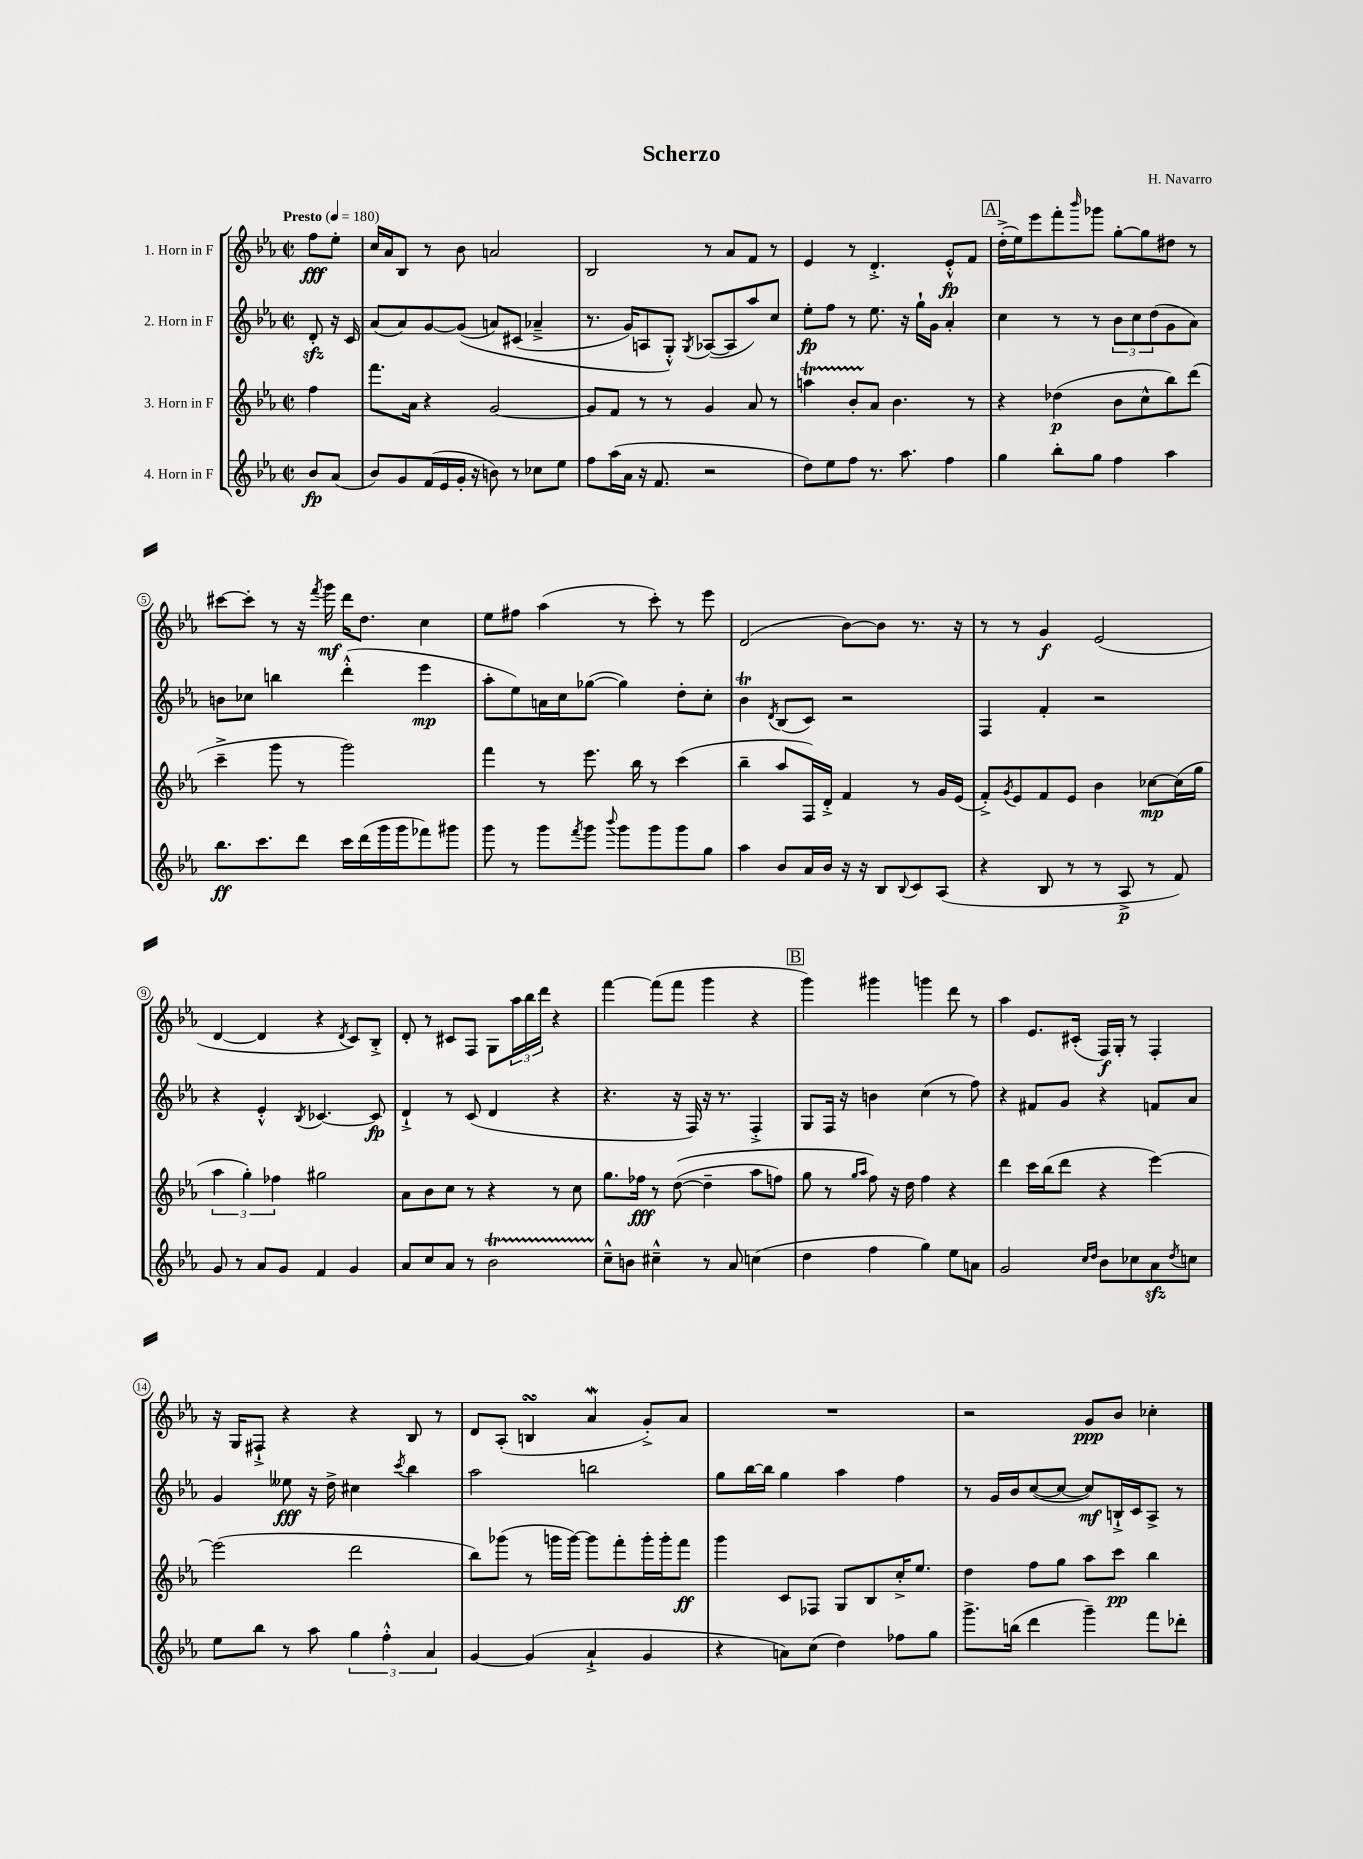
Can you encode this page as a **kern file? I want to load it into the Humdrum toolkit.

**kern	**kern	**kern	**kern
*staff4	*staff3	*staff2	*staff1
*clefG2	*clefG2	*clefG2	*clefG2
*k[b-e-a-]	*k[b-e-a-]	*k[b-e-a-]	*k[b-e-a-]
*M2/2	*M2/2	*M2/2	*M2/2
*met(c|)	*met(c|)	*met(c|)	*met(c|)
*MM180	*MM180	*MM180	*MM180
8b-	4ff	8d'	8ff
(8a-	.	16r	8ee-'
.	.	16c	.
=	=	=	=
8b-)	8.fff	(8a-	16cc
.	.	.	16a-
8g	.	8a-)	8B-
.	16a-	.	.
(16f	4r	[8g	8r
16e-	.	.	.
16g'	.	&((8g]	8b-
16r	.	.	.
8b)	[2g	8a)	2a
8r	.	(8c#	.
8cc-	.	4a-~^	.
8ee-	.	.	.
=	=	=	=
8ff	8g]	8.r	2B-
(16aa-	8f	.	.
16a-	.	16g)	.
16r	8r	8A	.
8.f	.	.	.
.	8r	8G'^^&)	.
.	.	8qG	.
2r	4g	([8A-	8r
.	.	8A-]	8a-
.	8a-	8aa-)	8f
.	8r	8cc	8r
=	=	=	=
8dd)	4aa	8ee-'	4e-
8ee-	.	8ff	.
8ff	8b-'	8r	8r
8.r	8a-	8.ee-	4.d'^
.	4.b-	.	.
8.aa-	.	16r	.
.	.	16gg`	.
.	.	16g	.
4ff	.	4a-'	8e-'^^
.	8r	.	8f
=	=	=	=
4gg	4r	4cc	(16dd'^
.	.	.	16ee-)
.	.	.	8eee-
8bb-'	(4dd-	8r	8fff'
.	.	.	16qqbbb-
8gg	.	8r	8ggg-
4ff	8b-	12b-	[8gg'
.	.	12cc	.
.	8cc^^	.	8gg]
.	.	(12dd	.
4aa-	8bb-)	8g	8dd#
.	(8ddd	8a-)	8r
=	=	=	=
8.bb-	4ccc~^	8b	[8ccc#
.	.	8cc-	8ccc#']
8.ccc	.	.	.
.	8ggg	4bb	8r
8ddd	8r	.	16r
.	.	.	8qfff
.	.	.	16ggg
16ccc	2ggg)	(4ddd'^^	16ddd
(16ddd	.	.	8.dd
16ggg	.	.	.
16ggg	.	.	.
8fff-)	.	4eee-	4cc
8ggg#	.	.	.
=	=	=	=
8ggg	4fff	8aa-'	8ee-
8r	.	8ee-)	8ff#
8ggg	8r	16a	(4aa-
.	.	16cc	.
8qfff	.	.	.
8ggg	8.eee-	([8gg-	.
8qqbbb-	.	.	.
8ggg	.	4gg-])	8r
.	16bb-	.	.
8ggg	8r	.	8ccc')
8ggg	(4ccc	8dd'	8r
8gg	.	8cc'	8eee-
=	=	=	=
4aa-	4bb-~	4b-	(2d
.	.	8qd	.
8b-	8aa-	(8B-	.
16a-	16F)	8c)	.
16b-	16d'^	.	.
16r	4f	2r	[8b-)
16r	.	.	.
8B-	.	.	8b-]
8qqB-	.	.	.
8c	8r	.	8.r
(8A-	16g	.	.
.	(16e-	.	16r
=	=	=	=
4r	8f'^)	4F	8r
.	8qg	.	.
.	8e-	.	8r
8B-	8f	4f'	4g
8r	8e-	.	.
8r	4b-	2r	(2e-
8A-^	.	.	.
8r	[8cc-	.	.
8f)	(16cc-]	.	.
.	16gg	.	.
=	=	=	=
8g	6aa-	4r	[4d
8r	.	.	.
.	6gg')	.	.
8a-	.	4e-'^^	4d]
.	6ff-	.	.
8g	.	.	.
.	.	8qB-	.
4f	2gg#	[4.c-	4r
.	.	.	8qd
4g	.	.	8c)
.	.	8c-]	8B-'^
=	=	=	=
8a-	8a-	4d`^	8d'
8cc	8b-	.	8r
8a-	8cc	8r	8c#
8r	8r	(8c	8F
2b-	4r	4d	8G
.	.	.	24aa-
.	.	.	24bb-
.	.	.	24ddd
.	8r	4r	4r
.	8cc	.	.
=	=	=	=
8cc~^^	8.gg	4.r	[4fff
8b	.	.	.
.	16ff-	.	.
4cc#~^^	8r	.	(8fff]
.	&(([8dd	16r	8fff
.	.	16F)	.
8r	4dd~]	16r	4ggg
.	.	8.r	.
8a-	.	.	.
(4cc	8aa-	4F'^	4r
.	8ff)	.	.
=	=	=	=
4dd	8gg	8G	4ggg)
.	8r	16F	.
.	.	16r	.
.	16qqgg	.	.
.	16qqaa-	.	.
4ff	8ff&)	4b	4ggg#
.	16r	.	.
.	16dd	.	.
4gg)	4ff	(4cc	4ggg
8ee-	4r	8r	8ddd
8a	.	8ff)	8r
=	=	=	=
2g	4ddd	4r	4aa-
.	16ccc	8f#	8.e-
.	(16bb-	.	.
.	8ddd	8g	.
.	.	.	(16c#'
16qqcc	.	.	.
16qqdd	.	.	.
8b-	4r	4r	16F)
.	.	.	16G'
8cc-	.	.	8r
8a-	[4eee-)	8f	4F'
8qdd	.	.	.
8cc	.	8a-	.
=	=	=	=
8ee-	(2eee-]	4g	16r
.	.	.	16G
8bb-	.	.	8F#`^
8r	.	8ee--	4r
8aa-	.	16r	.
.	.	16dd^	.
6gg	2ddd	4cc#	4r
6ff'^^	.	.	.
.	.	8qccc	.
.	.	4bb-	8B-
6a-	.	.	.
.	.	.	8r
=	=	=	=
[4g	8bb-)	2aa-	8d
.	(8ggg-	.	(8A-'
(4g]	8r	.	4B
.	16ggg	.	.
.	[16ggg)	.	.
4a-`^	8ggg]	2bb	4a-
.	8fff'	.	.
4g	16ggg'	.	8g'^)
.	16ggg'	.	.
.	8fff	.	8a-
=	=	=	=
4r	4ggg	8gg	1r
.	.	[16bb-	.
.	.	16bb-]	.
8a)	8c	4gg	.
(8cc	8F-	.	.
4dd)	8G	4aa-	.
.	8B-	.	.
8ff-	16cc'^	4ff	.
.	8.ee-	.	.
8gg	.	.	.
=	=	=	=
8.ggg^	4dd	8r	2r
.	.	16g	.
(16bb	.	16b-	.
4ddd	8ff	([8cc	.
.	8gg	8cc_	.
4ggg~)	8aa-	8cc])	8g
.	8ccc	16B`^	8b-
.	.	16c	.
8fff	4bb-	8A-^	4cc-'
8ddd-'	.	8r	.
==	==	==	==
*-	*-	*-	*-
